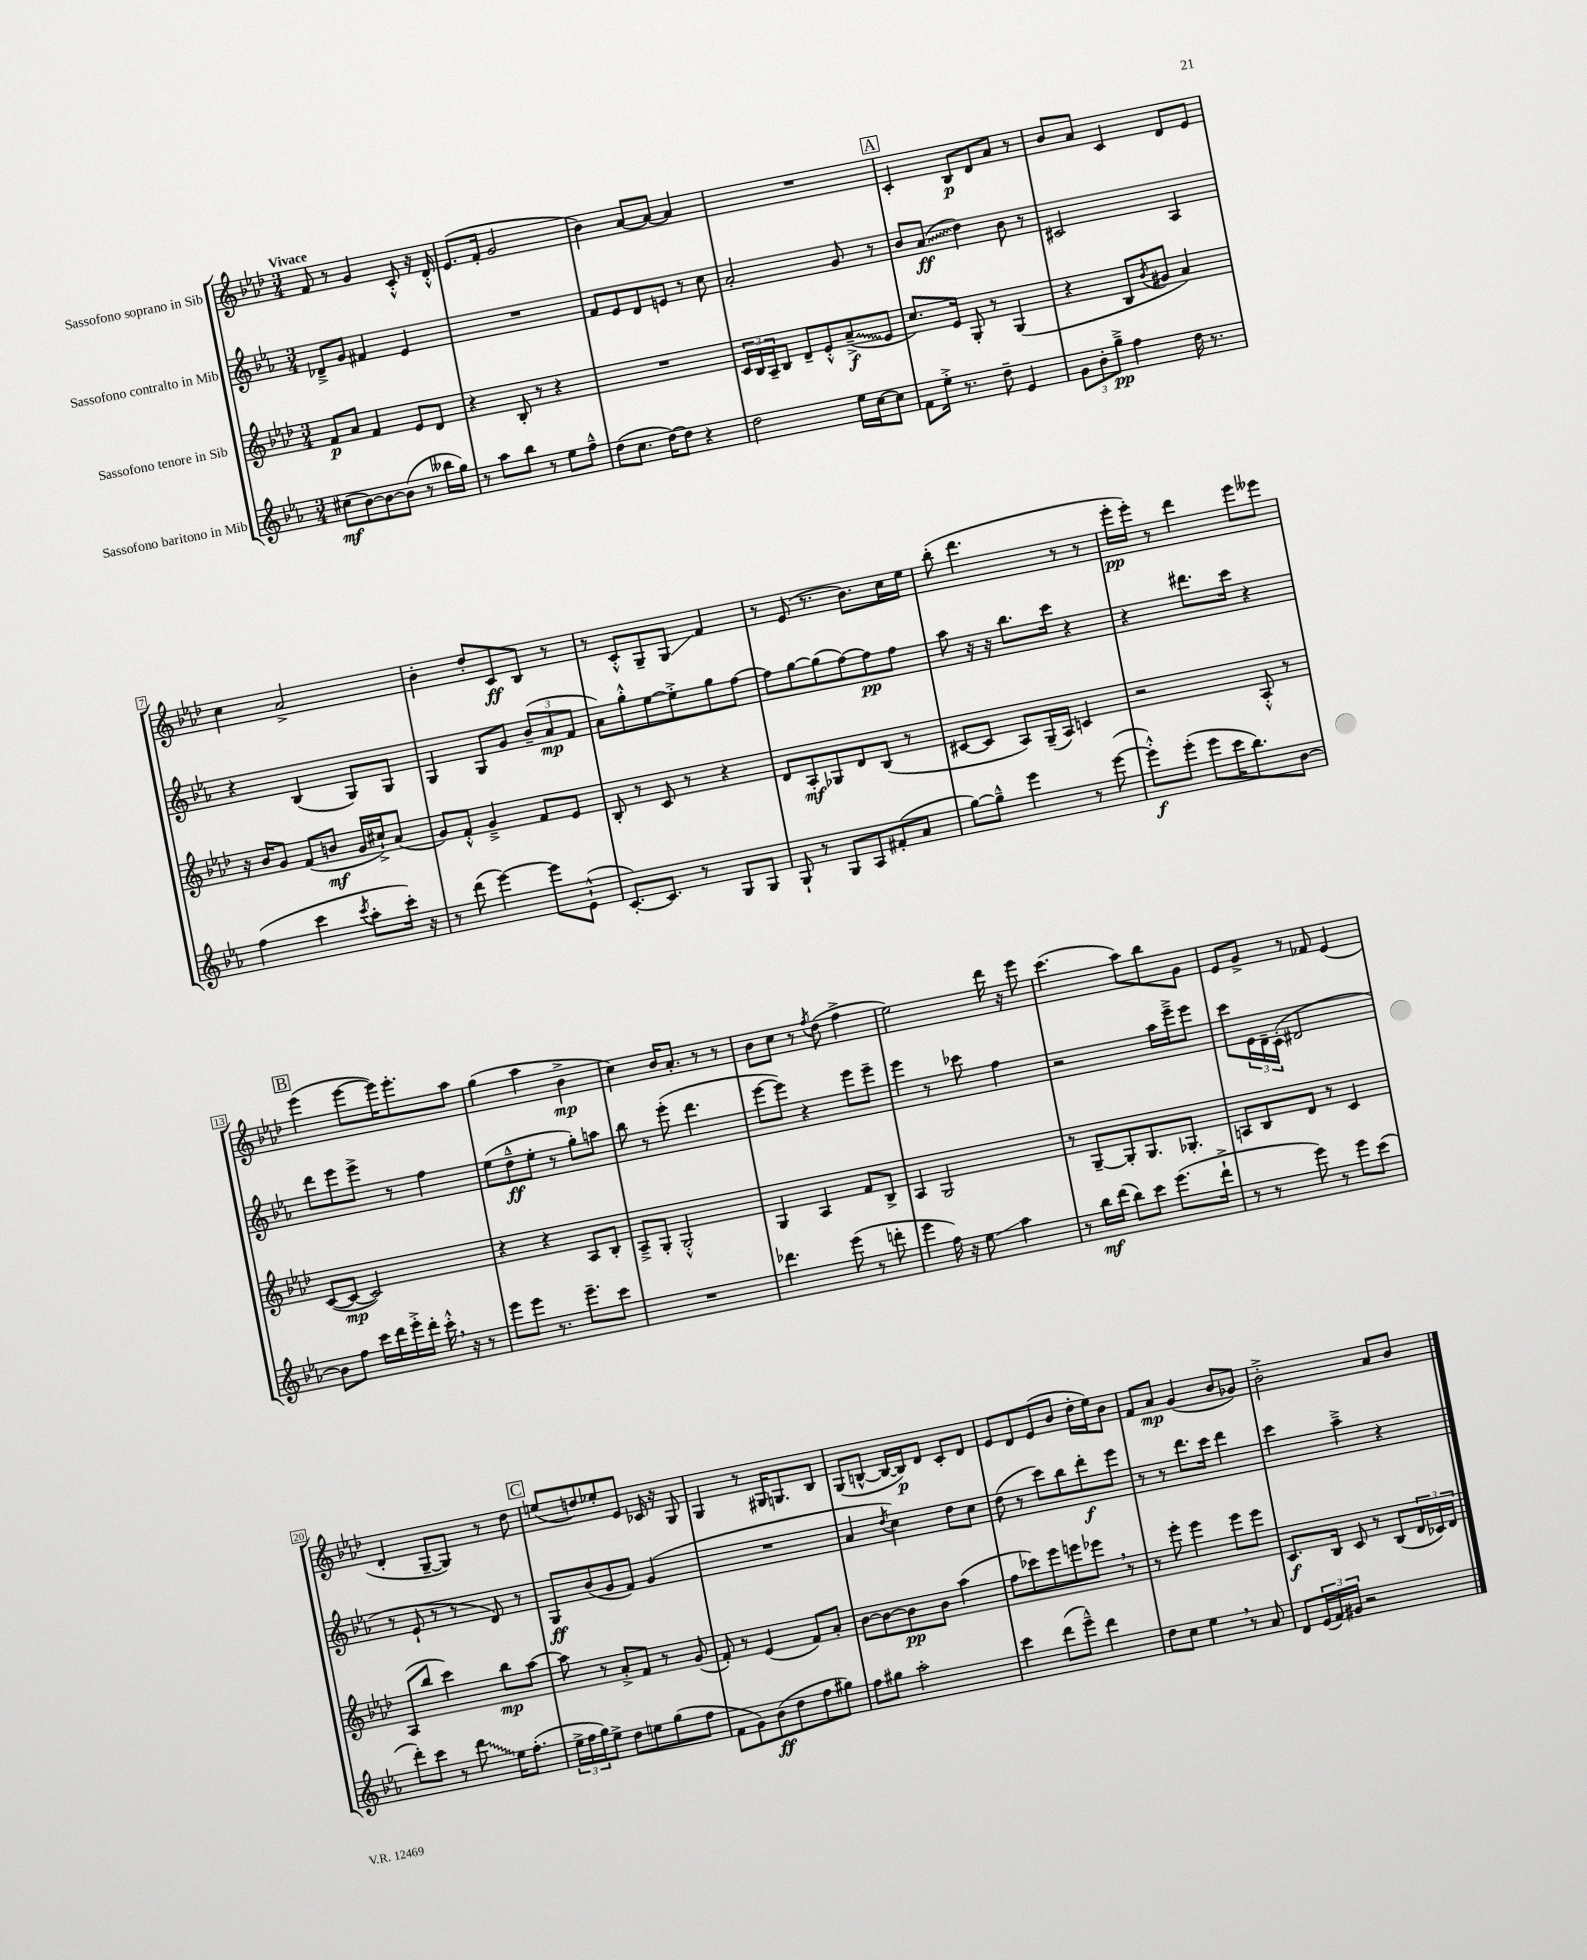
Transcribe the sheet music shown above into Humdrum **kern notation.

**kern	**kern	**kern	**kern
*staff4	*staff3	*staff2	*staff1
*clefG2	*clefG2	*clefG2	*clefG2
*k[b-e-a-]	*k[b-e-a-d-]	*k[b-e-a-]	*k[b-e-a-d-]
*M3/4	*M3/4	*M3/4	*M3/4
(8cc#	8f	8d-~^	8f
[8b-)	8a-	8g	8r
8b-_	4f	4f#	4g
(8b-]	.	.	.
8r	8e-	4e-	8c'^^
16bb--	8d-	.	16r
16gg)	.	.	16d-'^^
=	=	=	=
8r	4r	2.r	(8.e-
8aa-	.	.	.
.	.	.	16f'
8bb-	8B-'	.	2g
8r	8r	.	.
8ee-	4r	.	.
8ff~^^	.	.	.
=	=	=	=
(8dd	2.r	8f	4b-)
8.cc	.	8e-	.
.	.	8d	[8a-
[16dd)	.	.	.
8dd]	.	8e	8a-_
4r	.	8r	4a-]
.	.	8cc	.
=	=	=	=
2dd	24c	2a-'	2.r
.	24B-	.	.
.	24A-~	.	.
.	8B-	.	.
.	8d-~	.	.
.	8e-'^^	.	.
16ee-	(8a-~^	8g	.
[16cc	.	.	.
8cc]	8e-	8r	.
=	=	=	=
8f	8.cc)	8b-	4c'
16ee-'^	.	(8a-	.
8.r	16e-	.	.
.	8G'	4dd)	8B-
8dd~	8r	.	8d-
4e-	(4G	8b-	8a-
.	.	8r	8r
=	=	=	=
12g	4r	2c#	8b-
12b-'	.	.	.
.	.	.	8a-
12gg~^	.	.	.
4ff	8B-	.	4c
.	8qb-	.	.
.	8g#	.	.
16dd	4a-)	4A-	8d-
8.r	.	.	.
.	.	.	8e-
=	=	=	=
(4ff	16r	4r	4cc
.	16b-	.	.
.	8g	.	.
4ccc	(8f	(4B-	2a-^
.	8b	.	.
8qccc	.	.	.
8aa-'	16g	8G)	.
.	16cc#`^)	.	.
16ccc')	(8a-	8G	.
16r	.	.	.
=	=	=	=
8r	8g)	4G	4b-'
(8ddd	8f'^^	.	.
[4eee-)	4g~^	8G	8dd-'
.	.	8g	8c
8eee-]	8f	(12b-~	8B-
.	.	12a-	.
(8e-`^^	8e-	.	8r
.	.	12f	.
=	=	=	=
[8.c')	8B-'	8a-)	8r
.	8r	8gg'^^	8c'^^
8.c]	.	.	.
.	8c	[8ee-	8G~
8r	8r	8ee-'^]	8G
8G	4r	8gg	4f
8G	.	[8ff	.
=	=	=	=
8G`	8d-	8ff]	8r
8r	8A-'	[8gg	(8e-
8G	8G-	(8gg]	8.r
8A-	8d-	[8ff)	.
.	.	.	8.b-)
(8f#'	(8B-	8ff]	.
8a-	8r	8ff	16cc
.	.	.	16ee-
=	=	=	=
[8gg)	[8c#	8aa-	(8bb-'
8gg~^^]	8c#]	16r	4.ddd-
.	.	16r	.
4eee-	8A-)	8.bb-	.
.	(16G~	.	.
.	16A-)	16ccc	.
8r	4c	4r	8r
([8eee-	.	.	8r
=	=	=	=
8eee-'^^])	2r	4r	16eee-'
.	.	.	16eee-')
(8eee-'	.	.	8r
8eee-	.	8.ddd#	4ddd-
16ccc	.	.	.
8.bb-)	.	16ccc	.
.	8A-'^^	4r	8eee-
[8b-	8r	.	8eee--
=	=	=	=
8b-]	([8c	8ddd	(4eee-
8ff	8c_	8eee-	.
16ccc	2c])	8eee-^	[8eee-
16ddd	.	.	.
16eee-'^	.	8r	16eee-])
16ddd'	.	.	8.eee-'
16ccc'^^	.	4ff	.
16r	.	.	.
8r	.	.	8aa-
=	=	=	=
8eee-	4r	(8ee-	(4gg
8eee-	.	8dd~^^	.
8.r	4r	8ee-'	4aa-
.	.	8r	.
8.eee-~	.	.	.
.	8A-	8gg')	4b-^
8ccc	8B-'	8aa	.
=	=	=	=
2.r	8A-~^	8bb-	4cc)
.	8G'	8r	.
.	2G'^^	(8eee-'	16b-
.	.	.	8.a-'
.	.	4.ddd	.
.	.	.	8r
.	.	.	8r
=	=	=	=
4.ddd-	4G	[8eee-	8b-
.	.	8eee-])	8cc
.	4A-	4r	8r
.	.	.	8qff
(8eee-	.	.	(8dd-
8r	8f	8eee-	4ff^
8ddd'	8B-^	8eee-~	.
=	=	=	=
4eee-	4A-	4eee-	2ee-)
16ff)	2G	8r	.
16r	.	.	.
8ee-	.	8ccc-	.
4aa-	.	4ff	16ddd-
.	.	.	16r
.	.	.	8eee-
=	=	=	=
8r	8r	2r	(4.ccc
16bb-	[8G~	.	.
(16ddd	.	.	.
8bb-)	8G']	.	.
8ccc	8.G	.	8aa-)
(8.eee-	.	16aa-	8bb-
.	8.G-'	16eee-~^	.
.	.	8eee-	8g
16ddd`^	.	.	.
=	=	=	=
8r	8A	8ccc	8e-
8r	8B-	24e-	8g^
.	.	24d~	.
.	.	(24c'	.
8eee-)	8d-	2d#	8r
8r	8r	.	8f-
8eee-	4c	.	(4e-
(8ccc	.	.	.
=	=	=	=
8ddd')	(8A-	8r	4d-'
8ccc	8bb-	8e-`	.
8r	4ccc)	8r	[8G~
8ddd	.	8r	8G])
16ee-	8bb-	8d)	8r
(8.ff'	.	.	.
.	[8aa-	8r	8dd-
=	=	=	=
24ee-^	8aa-]	8G	(8ee
24ff	.	.	.
24gg)	.	.	.
8ee-^	8r	(8b-	8dd)
8dd	8a-'^	8g	8ee-'
8ee	8f	8f)	8e-
(8gg	8r	(4g	16c-
.	.	.	16r
8ff	(8g	.	8G
=	=	=	=
8f	8f')	2.r	4G
8g)	8r	.	.
(8b-	(4e-	.	8r
8dd	.	.	16G#
.	.	.	8.G
8ff	8f)	.	.
8gg#)	8a-'	.	8B-
=	=	=	=
8ff	[8b-	4a-	(8G
8gg#	8b-_	.	[8B^^
.	.	8qdd	.
2aa-'	8b-]	4cc)	16B_
.	.	.	16B])
.	8b-	.	8d-
.	(4aa-	8dd	8c'
.	.	8cc	8d-
=	=	=	=
4ccc	8ff	(8dd	8e-
.	8ccc-)	8r	8d-
(8ddd	8eee-	8ccc)	(8e-
8eee-~^^)	8eee	8bb-	8b-
4ddd	8eee-	8ddd'	16dd-'
.	.	.	16ee-)
.	8r	8eee-	8b-
=	=	=	=
8dd	8r	8r	8f
8cc	8eee-'	8r	8a-
4ee-	4eee-	8.ddd	(4g
.	.	16ccc	.
8r	8eee-	4ddd	8b-
8a-	8eee-	.	8g-)
=	=	=	=
8d	8.c	4ccc	2b-'^
(24e-	.	.	.
24f)	.	.	.
.	16B-	.	.
24g#	.	.	.
2r	8c	4aa-~^	.
.	8r	.	.
.	(8B-	4r	8a-
.	24d-	.	8b-
.	24c-)	.	.
.	24d-	.	.
==	==	==	==
*-	*-	*-	*-
